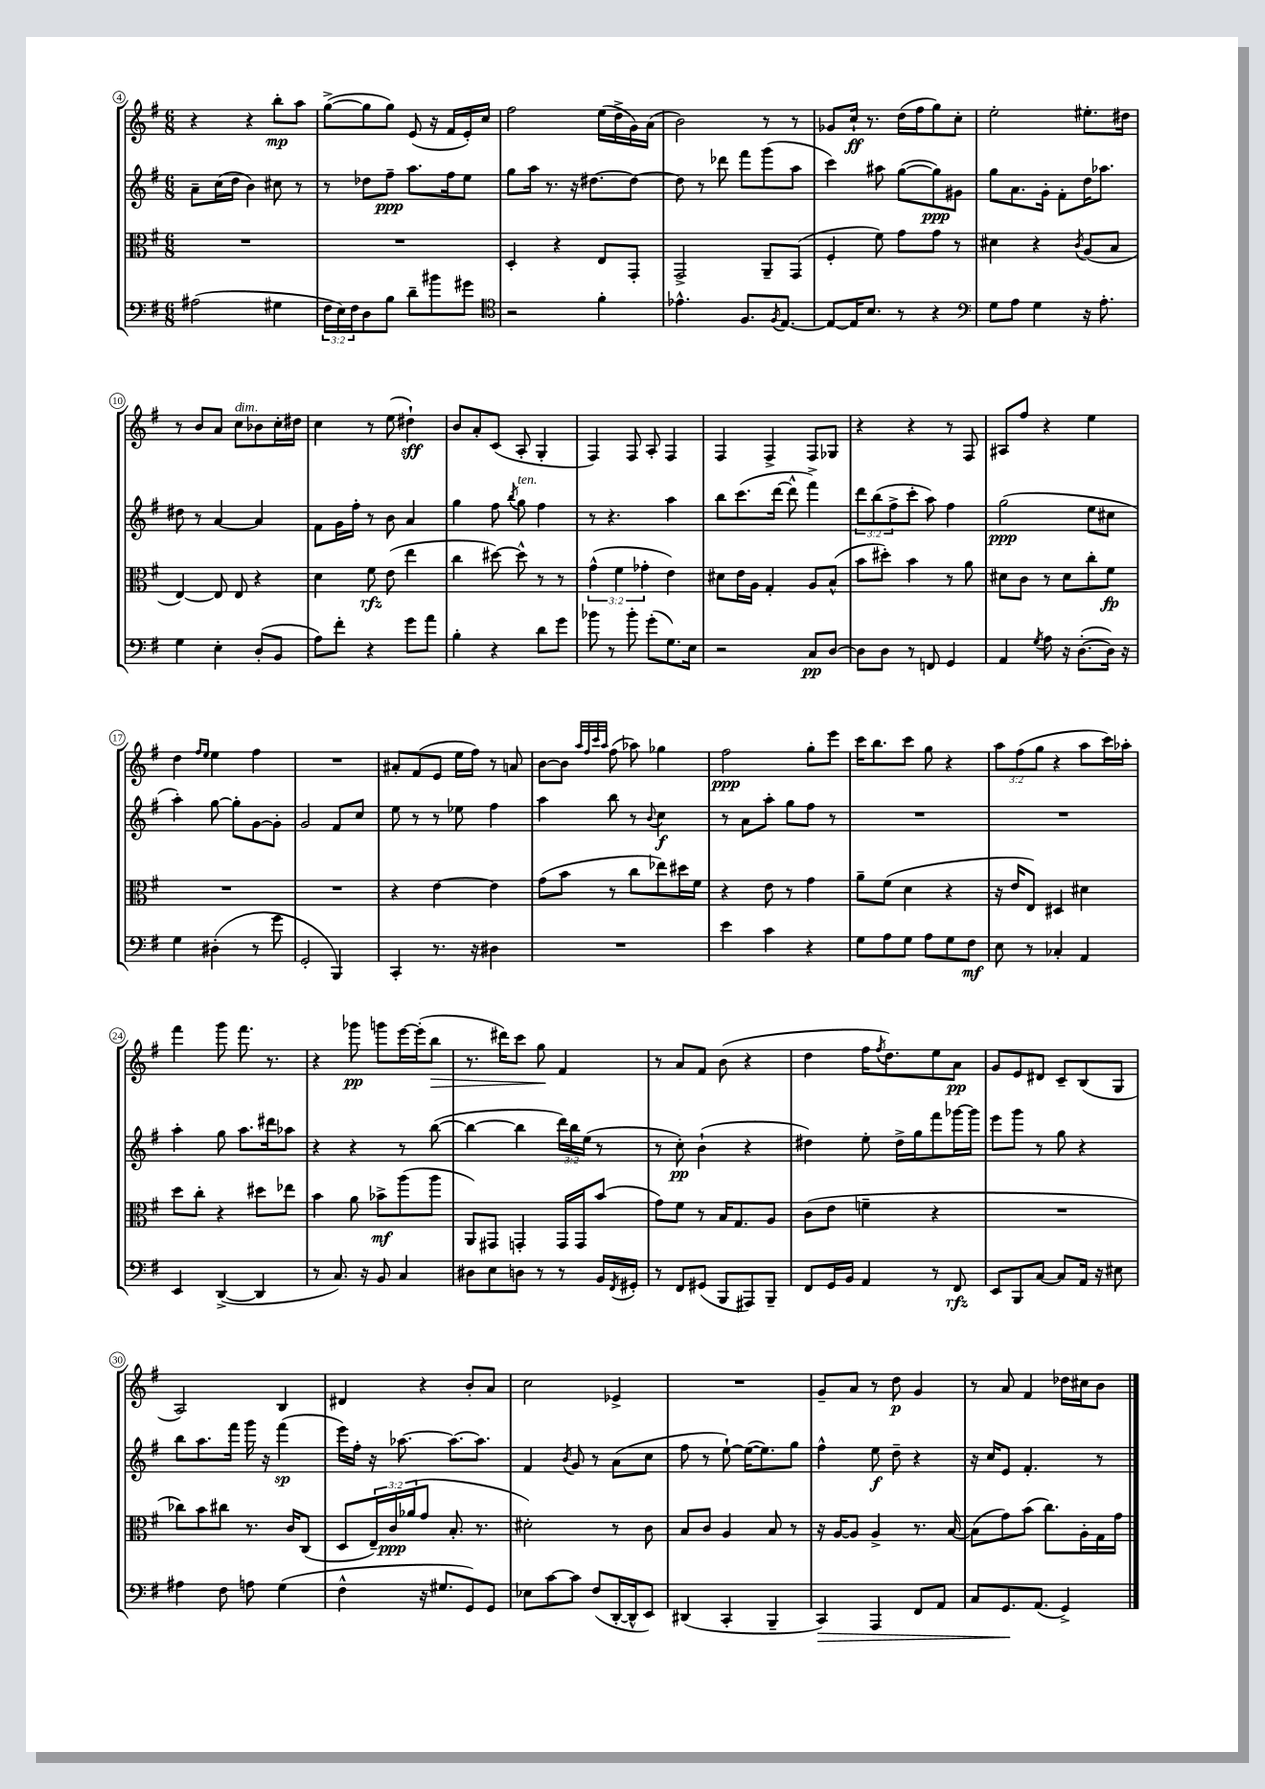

**kern	**dynam	**kern	**dynam	**kern	**dynam	**kern	**dynam
*part4	*part4	*part3	*part3	*part2	*part2	*part1	*part1
*staff4	*staff4	*staff3	*staff3	*staff2	*staff2	*staff1	*staff1
*clefF4	*	*clefC3	*	*clefG2	*	*clefG2	*
*k[f#]	*	*k[f#]	*	*k[f#]	*	*k[f#]	*
*M6/8	*	*M6/8	*	*M6/8	*	*M6/8	*
=4	=4	=4	=4	=4	=4	=4	=4
(2A#X\	.	2.r	.	8a~\L	.	4r	.
.	.	.	.	(16cc\L	.	.	.
.	.	.	.	16dd\JJ	.	.	.
.	.	.	.	4b\)	.	4r	.
4G#X\	.	.	.	8cc#X\	.	8bb'\L	mp
.	.	.	.	8r	.	8aa\J	.
=5	=5	=5	=5	=5	=5	=5	=5
24F#\LL	.	2.r	.	8r	.	([8gg^\L	.
24E\)	.	.	.	.	.	.	.
24F#\J	.	.	.	.	.	.	.
8D\	.	.	.	8dd-X\L	.	8gg\]	.
8B\J	.	.	.	8ff#~\J	ppp	8gg\J)	.
8d~\L	.	.	.	8.aa\L	.	(8e/	.
8b#X\	.	.	.	.	.	16r	.
.	.	.	.	16ff#\k	.	16f#/LL	.
8g#X\J	.	.	.	8ee\J	.	16e'/)	.
.	.	.	.	.	.	16cc/JJ	.
=6	=6	=6	=6	=6	=6	=6	=6
*clefC4	*	*	*	*	*	*	*
2r	.	4D'/	.	8gg\L	.	2ff#\	.
.	.	.	.	16aa\Jk	.	.	.
.	.	.	.	8.r	.	.	.
.	.	4r	.	.	.	.	.
.	.	.	.	16r	.	.	.
.	.	.	.	[8.dd#X\L	.	.	.
4f#'\	.	8E/L	.	.	.	(16ee\LL	.
.	.	.	.	.	.	16dd^\	.
.	.	8GG'/J	.	8dd#\J_	.	16g\)	.
.	.	.	.	.	.	(16a\JJ	.
=7	=7	=7	=7	=7	=7	=7	=7
4.e-X^^\	.	2GG^/	.	8dd#\]	.	2b\)	.
.	.	.	.	8r	.	.	.
.	.	.	.	8ddd-X\	.	.	.
8.F#/L	.	.	.	8fff#\L	.	.	.
.	.	8AA~/L	.	(8ggg\	.	8r	.
8qF#/	.	.	.	.	.	.	.
[8.E/J	.	.	.	.	.	.	.
.	.	(8GG/J	.	8aa\J	.	8r	.
=8	=8	=8	=8	=8	=8	=8	=8
8E/L_	.	4F#'/	.	4ccc\)	.	8g-X/L	.
16E/K]	.	.	.	.	.	16cc`/Jk	ff
8.B/J	.	.	.	.	.	8.r	.
.	.	8f#\)	.	8aa#X\	.	.	.
8r	.	8g\L	.	([8gg\L	.	(16dd\LL	.
.	.	.	.	.	.	16ff#\J	.
4r	.	8g\J	.	8gg\])	ppp	8gg\)	.
.	.	8r	.	8g#X\J	.	8cc'\J	.
=9	=9	=9	=9	=9	=9	=9	=9
*clefF4	*	*	*	*	*	*	*
8G\L	.	4d#X\	.	8gg\L	.	2ee'\	.
8A\J	.	.	.	8.a\	.	.	.
4G\	.	4r	.	.	.	.	.
.	.	.	.	16g'\Jk	.	.	.
.	.	.	.	8f#'\L	.	.	.
.	.	8qc/	.	.	.	.	.
16r	.	(8A/L	.	16dd\K	.	8.ee#X'\L	.
8.A'\	.	.	.	8.aa-X\J	.	.	.
.	.	8B/J	.	.	.	.	.
.	.	.	.	.	.	16dd#X\Jk	.
!!LO:LB:g=z
=10	=10	=10	=10	=10	=10	=10	=10
4G\	.	[4E/)	.	8dd#X\	.	8r	.
.	.	.	.	8r	.	8b/L	.
4E'\	.	8E/]	.	[4a/	.	8a/J	.
!	!	!	!	!	!	!LO:TX:a:i:t=dim.	!
.	.	8E/	.	.	.	8cc\L	.
(8D'/L	.	4r	.	4a/]	.	8b-X\	.
8BB/J	.	.	.	.	.	16cc'\L	.
.	.	.	.	.	.	16dd#X\JJ	.
=11	=11	=11	=11	=11	=11	=11	=11
8A\L)	.	4d\	.	8f#\L	.	4cc\	.
8f#'\J	.	.	.	16g\L	.	.	.
.	.	.	.	16ff#'\JJ	.	.	.
4r	.	8f#\	rfz	8r	.	8r	.
.	.	(8e\	.	8b\	.	(8ee\	.
8g\L	.	4ee\	.	4a/	.	4dd#X`\)	sff
8a\J	.	.	.	.	.	.	.
=12	=12	=12	=12	=12	=12	=12	=12
4B'\	.	4cc\	.	4gg\	.	8b/L	.
.	.	.	.	.	.	8a'/	.
4r	.	[8dd#X\)	.	8ff#\	.	(8c/J	.
.	.	.	.	8qbb/	.	.	.
!	!	!	!	!LO:TX:a:i:t=ten.	!	!	!
.	.	8dd#^^\]	.	8gg\	.	8A'/	.
8d\L	.	8r	.	4ff#\	.	4G'/	.
8g\J	.	8r	.	.	.	.	.
=13	=13	=13	=13	=13	=13	=13	=13
8b-X\	.	(6g^^\	.	8r	.	4F#/)	.
8r	.	.	.	4.r	.	.	.
.	.	6f#\	.	.	.	.	.
8b-'\	.	.	.	.	.	8F#/	.
.	.	6g-X'\	.	.	.	.	.
(8g'\L	.	.	.	.	.	8A'/	.
8.G\)	.	4e\)	.	4aa\	.	4F#/	.
16E\Jk	.	.	.	.	.	.	.
=14	=14	=14	=14	=14	=14	=14	=14
2r	.	8d#X\L	.	8bb\L	.	4F#/	.
.	.	16e\L	.	(8.ccc\	.	.	.
.	.	16A\JJ	.	.	.	.	.
.	.	4G'/	.	.	.	4F#^/	.
.	.	.	.	[16ddd\Jk	.	.	.
.	.	.	.	8ddd^^\]	.	.	.
8C/L	pp	8A/L	.	4fff#^\)	.	8F#/L	.
[8D/J	.	(8B^^/J	.	.	.	8G-X/J	.
=15	=15	=15	=15	=15	=15	=15	=15
8D\L]	.	8b\L	.	12ddd\L	.	4r	.
.	.	.	.	(12bb\	.	.	.
8D\J	.	8dd#X'\J)	.	.	.	.	.
.	.	.	.	12ff#^\	.	.	.
8r	.	4b\	.	8ccc'\J	.	4r	.
8FFn/	.	.	.	8aa\)	.	.	.
4GG/	.	8r	.	4ff#\	.	8r	.
.	.	8a\	.	.	.	8F#/	.
=16	=16	=16	=16	=16	=16	=16	=16
4AA/	.	8d#X\L	.	(2gg\	ppp	8A#X/L	.
.	.	8c\J	.	.	.	8ff#/J	.
8qG/	.	.	.	.	.	.	.
8A\	.	8r	.	.	.	4r	.
16r	.	8d#\L	.	.	.	.	.
([8.D'\L	.	.	.	.	.	.	.
.	.	8cc'\	.	8ee\L	.	4ee\	.
16D\Jk])	.	8f#\J	fp	8cc#X\J	.	.	.
16r	.	.	.	.	.	.	.
!!LO:LB:g=z
=17	=17	=17	=17	=17	=17	=17	=17
4G\	.	2.r	.	4aa'\)	.	4dd\	.
.	.	.	.	.	.	16qqff#/LL	.
.	.	.	.	.	.	16qqee/JJ	.
(4D#X'\	.	.	.	[8gg\	.	4ee\	.
.	.	.	.	8gg'\L]	.	.	.
8r	.	.	.	[8g\	.	4ff#\	.
8g\	.	.	.	8g'\J]	.	.	.
=18	=18	=18	=18	=18	=18	=18	=18
2GG'/	.	2.r	.	2g/	.	2.r	.
4BBB/)	.	.	.	8f#/L	.	.	.
.	.	.	.	8cc/J	.	.	.
=19	=19	=19	=19	=19	=19	=19	=19
4CC'/	.	4r	.	8ee\	.	8a#X'/L	.
.	.	.	.	8r	.	(8f#/	.
8.r	.	[4e\	.	8r	.	8e/J	.
.	.	.	.	8ee-X\	.	16ee\LL	.
16r	.	.	.	.	.	16ff#\JJ)	.
4D#X\	.	4e\]	.	4ff#\	.	8r	.
.	.	.	.	.	.	8an/	.
=20	=20	=20	=20	=20	=20	=20	=20
2.r	.	(8g\L	.	4aa\	.	[8b\L	.
.	.	8b\J	.	.	.	8b\J]	.
.	.	.	.	.	.	32qqaa/LLL	.
.	.	.	.	.	.	32qqff#/	.
.	.	.	.	.	.	32qqccc/	.
.	.	.	.	.	.	32qqaa/JJJ	.
.	.	8r	.	8bb\	.	(8ff#\	.
.	.	8cc\L	.	8r	.	8aa-X\)	.
.	.	.	.	8qqb/	.	.	.
.	.	8ee-X\)	.	4cc\	f	4gg-X\	.
.	.	16dd#X\L	.	.	.	.	.
.	.	16f#\JJ	.	.	.	.	.
=21	=21	=21	=21	=21	=21	=21	=21
4e\	.	4r	.	8r	.	2ff#\	ppp
.	.	.	.	8a\L	.	.	.
4c\	.	8e\	.	8aa'\J	.	.	.
.	.	8r	.	8gg\L	.	.	.
4r	.	4g\	.	8ff#\J	.	8gg'\L	.
.	.	.	.	8r	.	8eee\J	.
=22	=22	=22	=22	=22	=22	=22	=22
8G\L	.	8a~\L	.	2.r	.	16ccc\KL	.
.	.	.	.	.	.	8.bb\	.
8A\	.	(8f#\J	.	.	.	.	.
8G\J	.	4d\	.	.	.	8ccc\J	.
8A\L	.	.	.	.	.	8gg\	.
8G\	.	4r	.	.	.	4r	.
8F#\J	mf	.	.	.	.	.	.
=23	=23	=23	=23	=23	=23	=23	=23
8E\	.	16r	.	2.r	.	12aa\L	.
.	.	16e/KL	.	.	.	.	.
.	.	.	.	.	.	(12ff#\	.
8r	.	8E/J)	.	.	.	.	.
.	.	.	.	.	.	12gg\J	.
4C-X'/	.	4D#X/	.	.	.	4r	.
4AA/	.	4d#X\	.	.	.	8aa\L	.
.	.	.	.	.	.	16ccc\L)	.
.	.	.	.	.	.	16aa-X'\JJ	.
!!LO:LB:g=z
=24	=24	=24	=24	=24	=24	=24	=24
4EE/	.	8dd\L	.	4aa'\	.	4fff#\	.
.	.	8cc'\J	.	.	.	.	.
([4DD^/	.	4r	.	8gg\	.	8ggg\	.
.	.	.	.	8.aa\L	.	8.fff#\	.
4DD/]	.	8dd#X\L	.	.	.	.	.
.	.	.	.	16ddd#X\k	.	8.r	.
.	.	8ee-X\J	.	8aa-X\J	.	.	.
=25	=25	=25	=25	=25	=25	=25	=25
8r	.	4b\	.	4r	.	4r	.
8.C/)	.	.	.	.	.	.	.
.	.	8a\	.	4r	.	8ggg-X\	pp
16r	.	.	.	.	.	.	.
8BB/	.	8b-X^\L	mf	.	.	8gggn\L	.
4C/	.	(8aa\	.	8r	.	[16eee\L	.
.	.	.	.	.	.	(16eee'\J]	.
!	!	!	!	!	!	!	!LO:HP:b
.	.	8aa\J	.	([8bb\	.	8bb\J	>
=26	=26	=26	=26	=26	=26	=26	=26
8D#X\L	.	8AA/L)	.	4bb\_	.	8.r	.
8E\	.	8GG#X/J	.	.	.	.	.
.	.	.	.	.	.	16ddd#X\KL)	.
8Dn\J	.	4GGn'/	.	4bb\]	.	8ccc\J	.
8r	.	.	.	.	.	8gg\	.
8r	.	16GG/LL	.	24ddd\LL)	.	4f#/	]
.	.	.	.	24bb\	.	.	.
.	.	16GG/J	.	.	.	.	.
.	.	.	.	(24ee\JJ	.	.	.
16BB/LL	.	(8b/J	.	8r	.	.	.
8qFF#/	.	.	.	.	.	.	.
16GG#X'/JJ	.	.	.	.	.	.	.
=27	=27	=27	=27	=27	=27	=27	=27
8r	.	8g\L)	.	8r	.	8r	.
8FF#/L	.	8f#\J	.	8cc'\)	pp	8a/L	.
(8GG#X/J	.	8r	.	(4b`\	.	8f#/J	.
8BBB/L	.	16B/KL	.	.	.	(8b\	.
.	.	8.G/	.	.	.	.	.
8AAA#X/)	.	.	.	4r	.	4r	.
8BBB~/J	.	8A/J	.	.	.	.	.
=28	=28	=28	=28	=28	=28	=28	=28
8FF#/L	.	(8c\L	.	4dd#X\)	.	4dd\	.
16GG/L	.	8e\J	.	.	.	.	.
16BB/JJ	.	.	.	.	.	.	.
4AA/	.	4fn~\	.	8ee'\	.	16ff#\KL	.
.	.	.	.	.	.	8qff#/	.
.	.	.	.	.	.	8.dd\)	.
.	.	.	.	16dd#^\LL	.	.	.
.	.	.	.	16gg\J	.	.	.
8r	.	4r	.	8fff#\	.	8ee\	.
8FF#/	rfz	.	.	[16ggg-X\L	.	8a\J	pp
.	.	.	.	16ggg-\JJ]	.	.	.
=29	=29	=29	=29	=29	=29	=29	=29
8EE/L	.	2.r	.	8eee\L	.	8g/L	.
8BBB/	.	.	.	8ggg\J	.	8e/	.
[8C/J	.	.	.	8r	.	8d#X/J	.
8C/L]	.	.	.	8gg\	.	8c~/L	.
16AA/Jk	.	.	.	4r	.	(8B/	.
16r	.	.	.	.	.	.	.
8E#X\	.	.	.	.	.	8G/J	.
!!LO:LB:g=z
=30	=30	=30	=30	=30	=30	=30	=30
4A#X\	.	8cc-X\L)	.	8bb\L	.	2A/)	.
.	.	8b\	.	8.aa\	.	.	.
8F#\	.	8cc#X\J	.	.	.	.	.
.	.	.	.	16fff#\Jk	.	.	.
8An\	.	8.r	.	16ggg\	.	.	.
.	.	.	.	16r	.	.	.
(4G\	.	.	.	(4fff#\	sp	4B/	.
.	.	16c/KL	.	.	.	.	.
.	.	(8C/J	.	.	.	.	.
=31	=31	=31	=31	=31	=31	=31	=31
4F#^^\	.	8D/L	.	16eee\LL)	.	4d#X/	.
.	.	.	.	16ff#'\JJ	.	.	.
.	.	24E~/L)	.	16r	.	.	.
.	.	24c/	ppp	.	.	.	.
.	.	.	.	[8.aa-X\	.	.	.
.	.	(24a-X/J	.	.	.	.	.
16r	.	8g/J	.	.	.	4r	.
8.G#X/L	.	.	.	.	.	.	.
.	.	8.B'/	.	8.aa-\L_	.	.	.
8GG/)	.	.	.	.	.	8b'/L	.
.	.	8.r	.	8.aa-\J]	.	.	.
8GG/J	.	.	.	.	.	8a/J	.
=32	=32	=32	=32	=32	=32	=32	=32
8E-X\L	.	2d#X'\)	.	4f#/	.	2cc\	.
[8c\	.	.	.	.	.	.	.
.	.	.	.	8qb/	.	.	.
8c\J]	.	.	.	8g/	.	.	.
(8F#/L	.	.	.	8r	.	.	.
[16DD'/L	.	8r	.	(8a\L	.	4e-X^/	.
16DD^^/J]	.	.	.	.	.	.	.
8EE/J)	.	8c\	.	8cc\J	.	.	.
=33	=33	=33	=33	=33	=33	=33	=33
(4DD#X/	.	8B/L	.	8ff#\	.	2.r	.
.	.	8c/J	.	8r	.	.	.
4CC'/	.	4A/	.	[8ee`\)	.	.	.
.	.	.	.	(16ee\KL_	.	.	.
.	.	.	.	8.ee\])	.	.	.
4BBB~/	.	8B/	.	.	.	.	.
.	.	8r	.	8gg\J	.	.	.
=34	=34	=34	=34	=34	=34	=34	=34
!	!LO:HP:b	!	!	!	!	!	!
4CC/)	>	16r	.	4ff#^^\	.	8g~/L	.
.	.	[16A/KL	.	.	.	.	.
.	.	8A/J]	.	.	.	8a/J	.
4AAA/	.	4A^/	.	8ee\	f	8r	.
.	.	.	.	8dd~\	.	8dd\	p
8FF#/L	.	8.r	.	4r	.	4g/	.
8AA/J	.	.	.	.	.	.	.
.	.	[16B/	.	.	.	.	.
=35	=35	=35	=35	=35	=35	=35	=35
8C/L	.	(8B\L]	.	16r	.	8r	.
.	.	.	.	16cc/KL	.	.	.
8.GG/	.	8g\)	.	8e/J	.	8a/	.
.	.	(8b\J	.	4.f#'/	.	4f#/	.
(8.AA/J	]	.	.	.	.	.	.
.	.	8.cc\L)	.	.	.	.	.
4GG^/)	.	.	.	.	.	16dd-X\LL	.
.	.	16A'\L	.	.	.	16cc#X\J	.
.	.	16G\	.	8r	.	8b\J	.
.	.	16g\JJ	.	.	.	.	.
==	==	==	==	==	==	==	==
*-	*-	*-	*-	*-	*-	*-	*-
